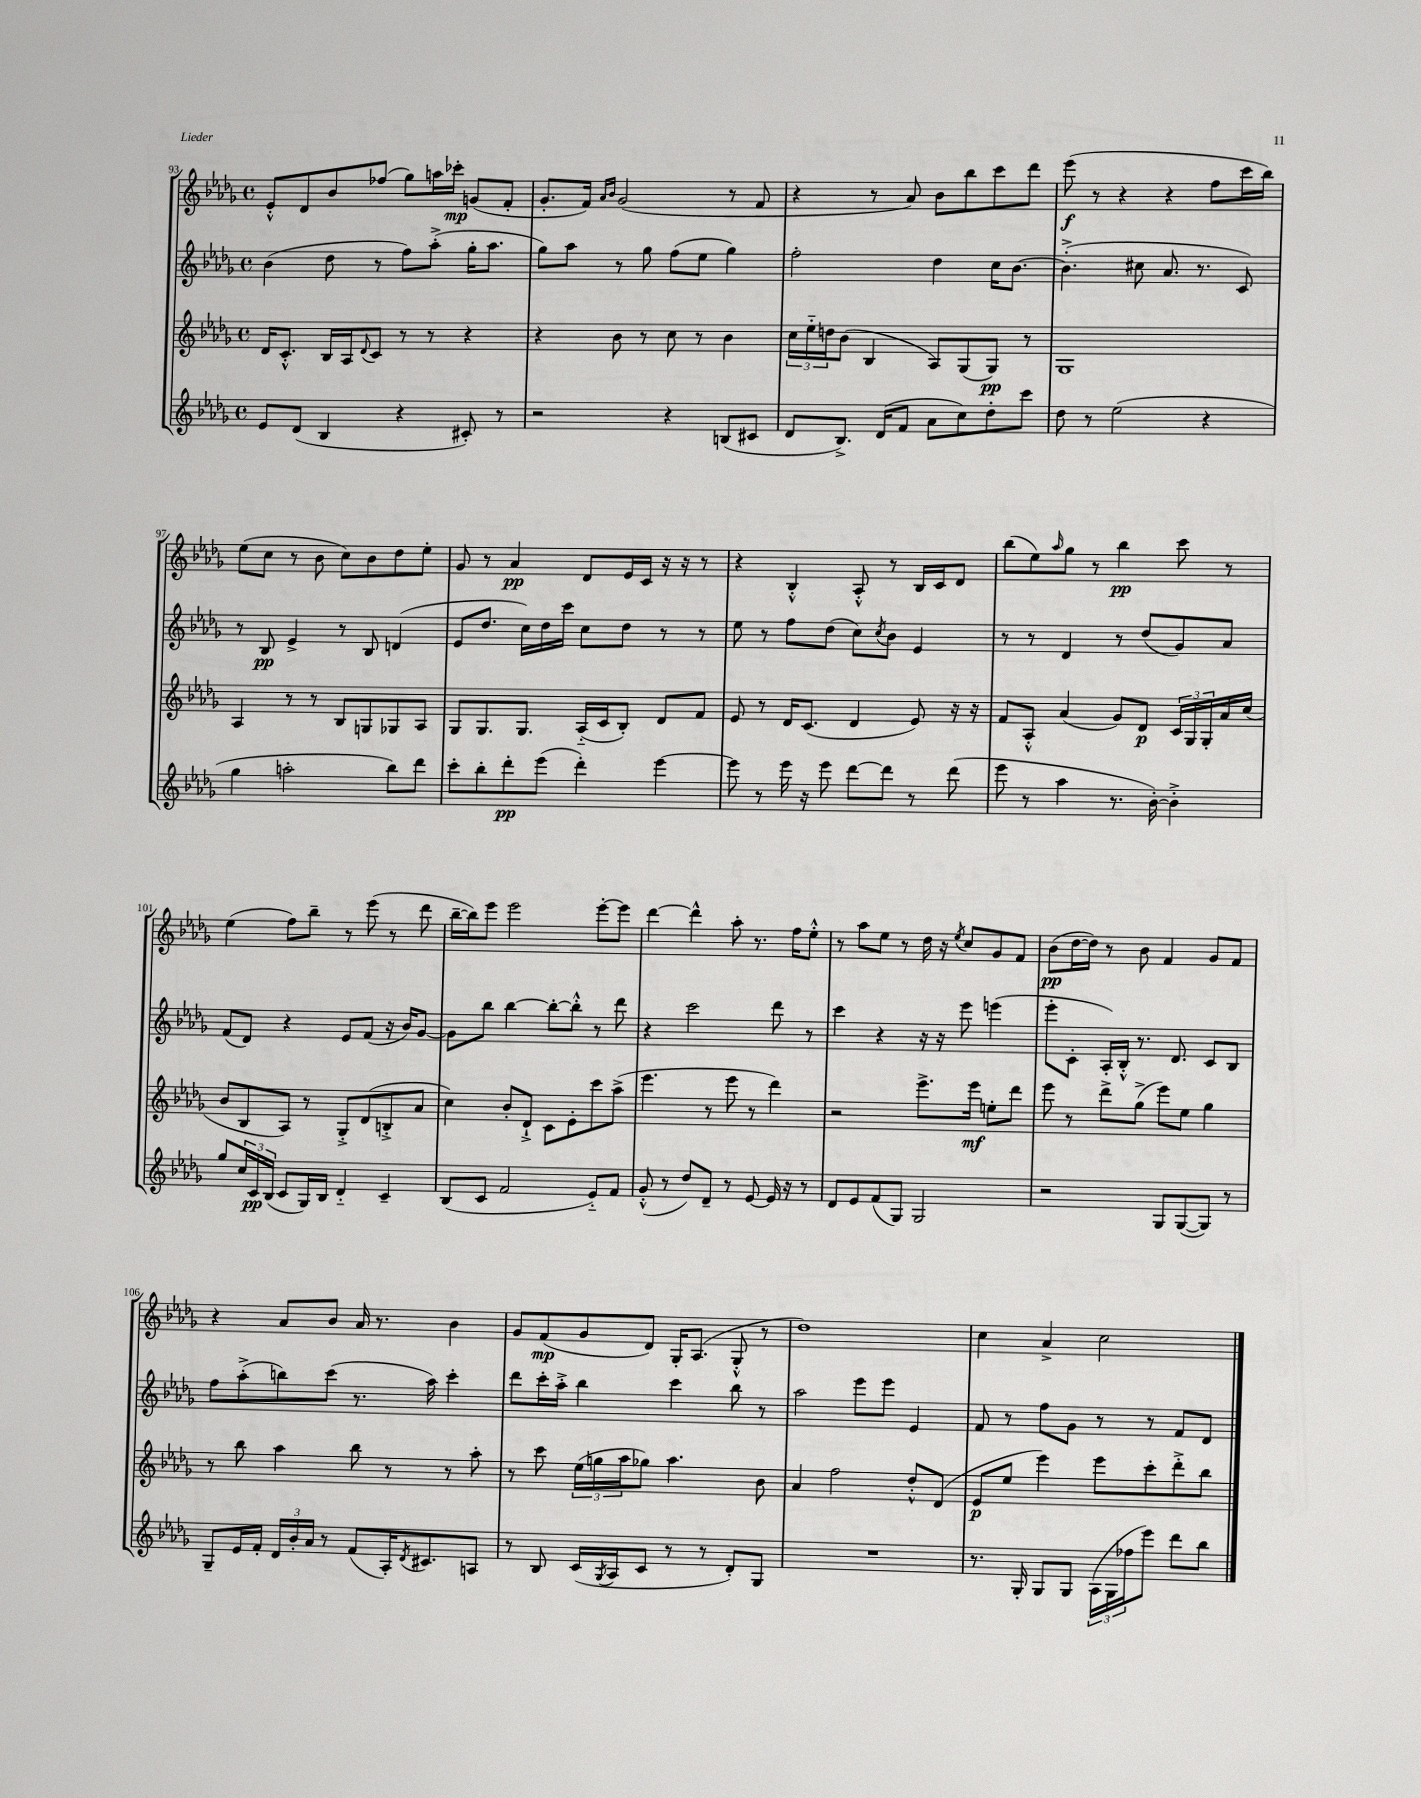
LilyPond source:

<<
\new StaffGroup <<
\new Staff = "s0" {
    \clef treble \key des \major \defaultTimeSignature \time 4/4
    ees'8-.-^ des'8 bes'8 fes''8( ges''8) a''16 ces'''16-.\mp g'8( f'8-. |
    ges'8.-. f'16) \grace { aes'16 bes'16 } ges'2( r8 f'8 |
    r4 r8 aes'8) bes'8 bes''8 c'''8 des'''8 |
    ees'''8\f( r8 r4 r4 f''8 c'''16 bes''16) |
    ees''8( c''8 r8 bes'8 c''8) bes'8 des''8 ees''8-. |
    ges'8 r8 aes'4\pp des'8 ees'16 c'16 r16 r16 r8 |
    r4 bes4-.-^ aes8-.-^ r8 bes16 c'16 des'8 |
    bes''8( ees''8) \grace { aes''16 } ges''8 r8 bes''4\pp c'''8 r8 |
    ees''4( f''8) bes''8-- r8 ees'''8( r8 des'''8 |
    bes''16~-- bes''16) ees'''8 ees'''2 ees'''8~-. ees'''8 |
    des'''4~ des'''4-^ aes''8-. r8. f''16 ees''8-.-^ |
    r8 aes''8 ees''8 r8 des''16 r16 \acciaccatura { ees''8 } c''8 ges'8 f'8 |
    bes'8\pp( des''16~ des''16) r8 bes'8 f'4 ges'8 f'8 |
    r4 aes'8 bes'8 aes'16 r8. bes'4 |
    ges'8 f'8\mp( ges'8 des'8) ges16-. aes8.( ges8-.-^ r8 |
    des''1) |
    c''4 aes'4-> c''2 \bar "|." |
}
\new Staff = "s1" {
    \clef treble \key des \major \defaultTimeSignature \time 4/4
    bes'4( des''8 r8 f''8) aes''8-.->( ges''16-. aes''8. |
    ges''8) aes''8 r8 ges''8 f''8( ees''8 ges''4) |
    f''2-. des''4 c''16 bes'8.~ |
    bes'4.-.->( cis''8 aes'8. r8. c'8) |
    r8 bes8\pp ees'4-> r8 bes8 d'4( |
    ees'8 des''8. c''16) des''16 c'''16 c''8 des''8 r8 r8 |
    ees''8 r8 f''8 des''8( c''8) \acciaccatura { c''8 } bes'8 ees'4 |
    r8 r8 des'4 r8 des''8( ges'8) aes'8 |
    f'8( des'8) r4 ees'8 f'8( r16 bes'16) ges'8~ |
    ges'8 bes''8 bes''4~ bes''8~-. bes''8-.-^ r8 des'''8 |
    r4 c'''2 des'''8 r8 |
    c'''4 r4 r16 r16 ees'''8 e'''4( |
    ees'''8-. c'8-. aes16-.) bes16-.-^ r8. des'8. c'8 bes8 |
    f''8 aes''8-.->( b''8) c'''8( r8. aes''16) c'''4-. |
    des'''8 c'''16-. aes''16-.-> bes''4 c'''4 bes''8 r8 |
    aes''2 ees'''8 ees'''8 ees'4 |
    f'8 r8 f''8 ges'8 r8 r8 f'8 des'8 \bar "|." |
}
\new Staff = "s2" {
    \clef treble \key des \major \defaultTimeSignature \time 4/4
    des'16 c'8.-.-^ bes16 aes16 \appoggiatura { des'8 } c'8 r8 r8 r4 |
    r4 bes'8 r8 c''8 r8 bes'4 |
    \tuplet 3/2 { c''16 ees''16-_ d''16 } bes'8( bes4 aes8) ges8( ges8\pp) r8 |
    ges1 |
    aes4 r8 r8 bes8 g8 ges8 aes8 |
    ges8 ges8. ges8. aes16-_( c'16 bes8-.) des'8 f'8 |
    ees'8 r8 des'16 c'8.( des'4 ees'8) r16 r16 |
    f'8 aes8-.-^ aes'4( ges'8) des'8\p \tuplet 3/2 { c'16 ges16 ges16-. } aes'16 c''16( |
    bes'8 bes8 aes8) r8 ges8-.-> des'8( b8-.-> aes'8 |
    c''4) bes'8-. des'8-!-> c'8 ees'8-. c'''8 aes''8->( |
    ees'''4. r8 ees'''8 r8 des'''4) |
    r2 ees'''8.-> ees'''16\mf e''8-. des'''8 |
    ees'''8 r8 des'''8-> ges''8->( ees'''8) ees''8 ges''4 |
    r8 bes''8 aes''4 bes''8 r8 r8 aes''8-. |
    r8 c'''8 \tuplet 3/2 { ees''16( g''16 aes''16 } ges''8) aes''4. bes'8 |
    aes'4 f''2 des''8-.-^ des'8( |
    ees'8\p ees''8 ees'''4) ees'''8 c'''8-. des'''8-.-> bes''8 \bar "|." |
}
\new Staff = "s3" {
    \clef treble \key des \major \defaultTimeSignature \time 4/4
    ees'8 des'8( bes4 r4 cis'8-.) r8 |
    r2 r4 b8( cis'8 |
    des'8 bes8.->) des'16( f'8 aes'8 c''8) des''8-. c'''8 |
    des''8 r8 ees''2( r4 |
    ges''4 a''2-. bes''8) des'''8 |
    c'''8-. bes''8-. des'''8-.\pp ees'''8( des'''4-.) ees'''4~ |
    ees'''8 r8 ees'''16 r16 ees'''8 des'''8~ des'''8 r8 des'''8( |
    ees'''8 r8 aes''4 r8. bes'16~-.) bes'4-.-> |
    ges''8 \tuplet 3/2 { c''16 c'16\pp bes16( } c'8 ges16) bes16 des'4-_ c'4-- |
    bes8( c'8 f'2 ees'8-_) f'8 |
    ges'8-.-^( r8 des''8) des'8-- r8 ees'8~ ees'16 r16 r8 |
    des'8 ees'8 f'8( ges8) ges2 |
    r2 ges8 ges8~( ges8) r8 |
    ges8-- ees'16 f'16-. \tuplet 3/2 { des'16 bes'16-. aes'16 } r8 f'8( aes16-.) \acciaccatura { des'8 } cis'8. a8 |
    r8 bes8 c'16( \acciaccatura { ges8 } aes16 c'8 r8 r8 des'8-.) ges8 |
    R1 |
    r8. ges16-. ges8 ges8 \tuplet 3/2 { aes16( ges16 fes''16 } ees'''8) des'''8 bes''8 \bar "|." |
}
>>
>>
\layout { \context { \Score currentBarNumber = #93 } }
